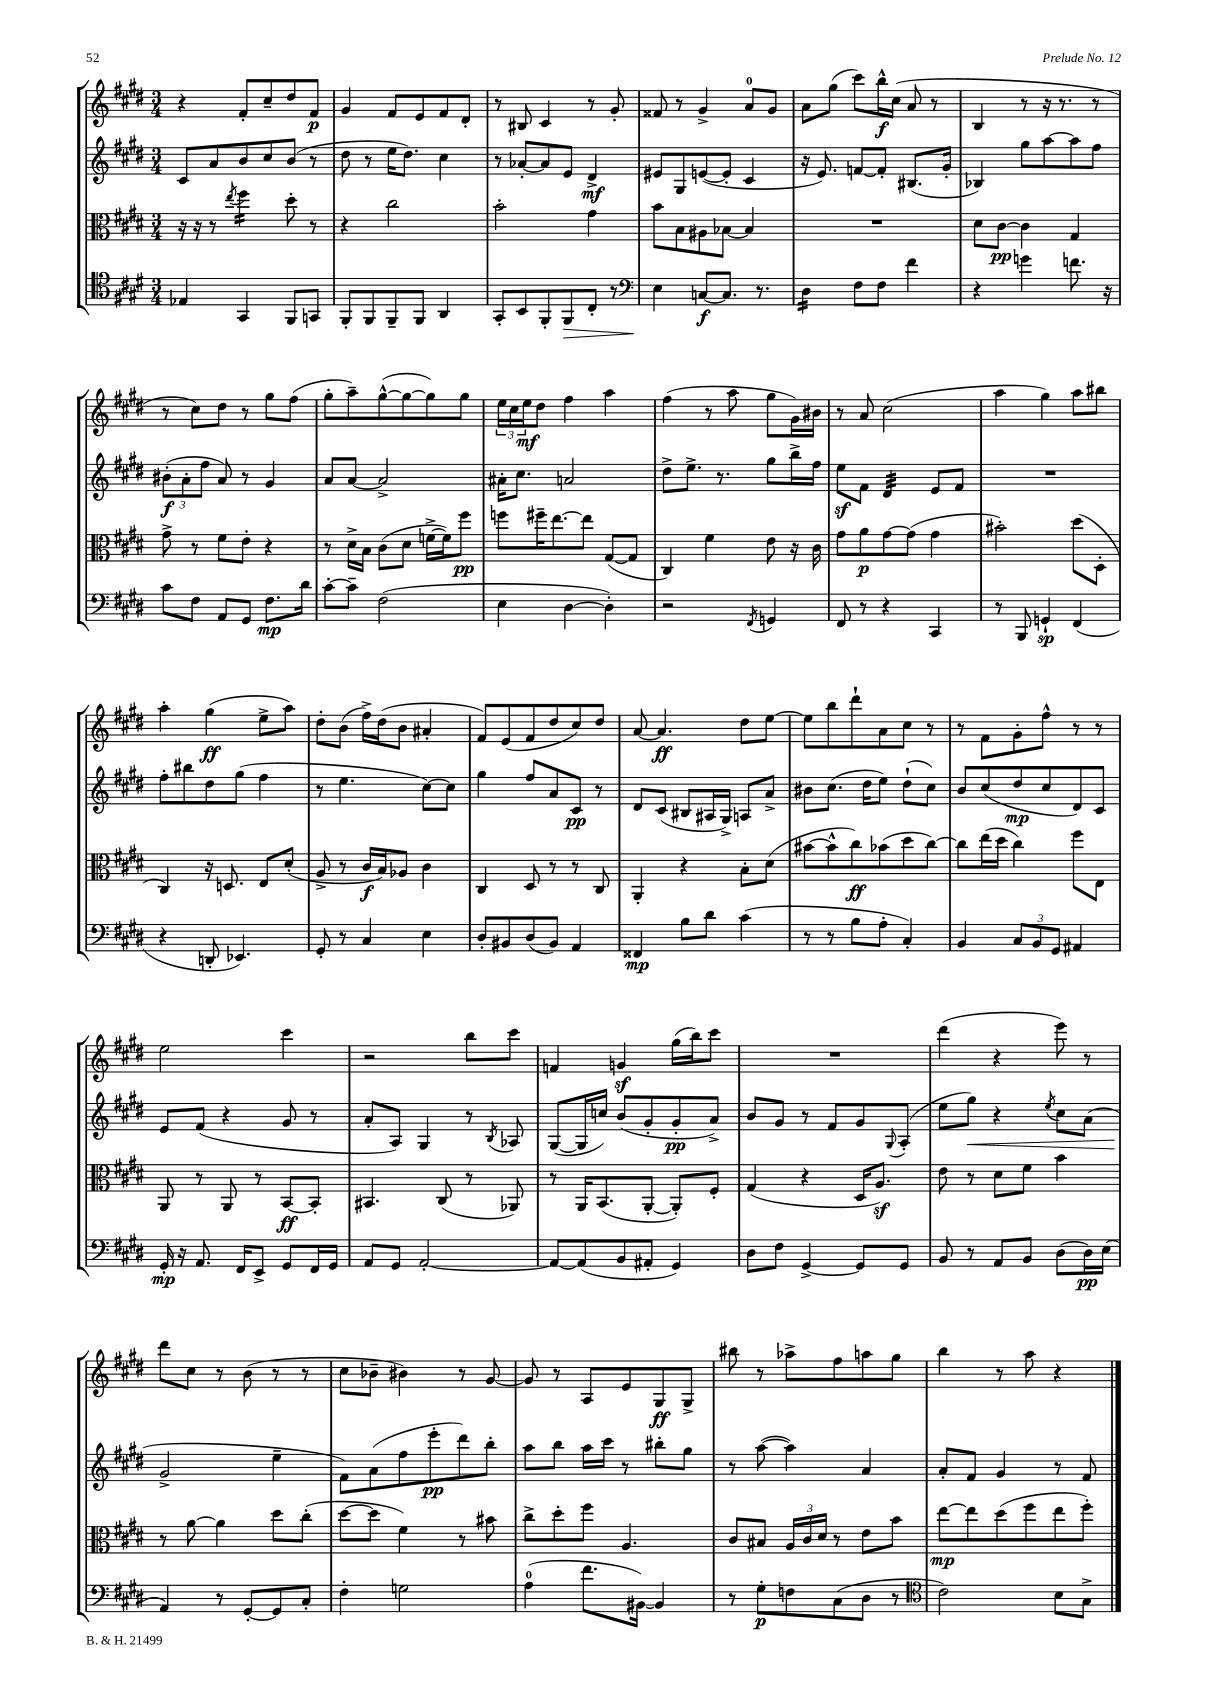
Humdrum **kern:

**kern	**dynam	**kern	**dynam	**kern	**dynam	**kern	**dynam
*part4	*part4	*part3	*part3	*part2	*part2	*part1	*part1
*staff4	*staff4	*staff3	*staff3	*staff2	*staff2	*staff1	*staff1
*clefC4	*	*clefC3	*	*clefG2	*	*clefG2	*
*k[f#c#g#d#]	*	*k[f#c#g#d#]	*	*k[f#c#g#d#]	*	*k[f#c#g#d#]	*
*M3/4	*	*M3/4	*	*M3/4	*	*M3/4	*
=12	=12	=12	=12	=12	=12	=12	=12
4E-X/	.	16r	.	8c#/L	.	4r	.
.	.	16r	.	.	.	.	.
.	.	8r	.	8a/	.	.	.
.	.	8qee/	.	.	.	.	.
*	*	*tremolo	*	*	*	*	*
4GG#/	.	16ff#\LL	.	8b/	.	8f#'/L	.
.	.	16ff#\	.	.	.	.	.
.	.	16ff#\	.	8cc#/	.	8cc#~/	.
.	.	16ff#\JJ	.	.	.	.	.
*	*	*Xtremolo	*	*	*	*	*
8FF#/L	.	8dd#'\	.	(8b/J	.	8dd#/	.
8GGn/J	.	8r	.	8r	.	8f#/J	p
=13	=13	=13	=13	=13	=13	=13	=13
8FF#'/L	.	4r	.	8dd#\	.	4g#/	.
8FF#/	.	.	.	8r	.	.	.
8FF#~/	.	2cc#\	.	16ee\KL	.	8f#/L	.
.	.	.	.	8.dd#\J)	.	.	.
8FF#/J	.	.	.	.	.	8e/	.
4AA/	.	.	.	4cc#\	.	8f#/	.
.	.	.	.	.	.	8d#'/J	.
=14	=14	=14	=14	=14	=14	=14	=14
8GG#'/L	.	2b'\	.	8r	.	8r	.
8BB/	.	.	.	[8a-X'/L	.	8B#X/	.
8FF#'/	.	.	.	8a-/]	.	4c#/	.
!	!LO:HP:b	!	!	!	!	!	!
8FF#/	>	.	.	8e/J	.	.	.
8C#'/J	.	4g#\	.	4d#^/	mf	8r	.
8r	.	.	.	.	.	8g#'/	.
=15	=15	=15	=15	=15	=15	=15	=15
*clefF4	*	*	*	*	*	*	*
4E\	.	8b\L	.	8e#X/L	.	8f##X/	.
.	.	8B\	.	8G#/	.	8r	.
[8Cn/L	] f	8A#X\	.	([8en/	.	4g#^/	.
8.C/J]	.	[8B-X\J	.	8e'/J]	.	.	.
.	.	4B-/]	.	4c#/	.	8a/L	.
8.r	.	.	.	.	.	.	.
.	.	.	.	.	.	8g#/J	.
=16	=16	=16	=16	=16	=16	=16	=16
*tremolo	*	*	*	*	*	*	*
16D#\LL	.	2.r	.	16r	.	8a\L	.
16D#\	.	.	.	8.e/)	.	.	.
16D#\	.	.	.	.	.	(8gg#\J	.
16D#\JJ	.	.	.	.	.	.	.
*Xtremolo	*	*	*	*	*	*	*
8F#\L	.	.	.	[8fn/L	.	8ccc#\L)	.
8F#\J	.	.	.	8f'/J]	.	16bb^^\L	f
.	.	.	.	.	.	(16cc#\JJ	.
4f#\	.	.	.	(8.B#X/L	.	8a/	.
.	.	.	.	.	.	8r	.
.	.	.	.	16g#'/Jk	.	.	.
=17	=17	=17	=17	=17	=17	=17	=17
4r	.	8d#\L	.	4B-X/)	.	4B/	.
.	.	[8c#\J	pp	.	.	.	.
4gn\	.	4c#\]	.	8gg#\L	.	8r	.
.	.	.	.	[8aa\	.	16r	.
.	.	.	.	.	.	8.r	.
8.fn\	.	4G#/	.	8aa\]	.	.	.
.	.	.	.	8ff#\J	.	8r	.
16r	.	.	.	.	.	.	.
!!LO:LB:g=z
=18	=18	=18	=18	=18	=18	=18	=18
8c#\L	.	8g#^\	.	(12b#X'\L	f	8r	.
.	.	.	.	12a'\	.	.	.
8F#\J	.	8r	.	.	.	8cc#\L)	.
.	.	.	.	12ff#\J	.	.	.
8AA/L	.	8f#\L	.	8a/)	.	8dd#\J	.
8GG#/J	.	8e'\J	.	8r	.	8r	.
8.F#\L	mp	4r	.	4g#/	.	8gg#\L	.
.	.	.	.	.	.	(8ff#\J	.
16d#\Jk	.	.	.	.	.	.	.
=19	=19	=19	=19	=19	=19	=19	=19
[8c#'\L	.	8r	.	8a/L	.	8gg#'\L	.
8c#~\J]	.	16d#^\LL	.	[8a/J	.	8aa~\)	.
.	.	16B\JJ	.	.	.	.	.
(2F#\	.	(8c#\L	.	2a^/]	.	([8gg#^^\	.
.	.	8d#\J	.	.	.	8gg#\_	.
.	.	[16fn^\LL	.	.	.	8gg#\])	.
.	.	16f\J])	.	.	.	.	.
.	.	8ff#\J	pp	.	.	8gg#\J	.
=20	=20	=20	=20	=20	=20	=20	=20
4E\	.	8ffn\L	.	16a#X'\KL	.	24ee\LL	.
.	.	.	.	.	.	24cc#\	.
.	.	.	.	8.cc#\J	.	.	.
.	.	.	.	.	.	24ee\J	mf
.	.	16ff#X~\K	.	.	.	8dd#\J	.
.	.	[8.ee\	.	.	.	.	.
[4D#\	.	.	.	2an/	.	4ff#\	.
.	.	8ee\J]	.	.	.	.	.
4D#'\])	.	([8G#/L	.	.	.	4aa\	.
.	.	8G#/J]	.	.	.	.	.
=21	=21	=21	=21	=21	=21	=21	=21
2r	.	4C#/)	.	8dd#^\L	.	(4ff#\	.
.	.	.	.	8.ee^\J	.	.	.
.	.	4f#\	.	.	.	8r	.
.	.	.	.	8.r	.	.	.
.	.	.	.	.	.	8aa\	.
8qFF#/	.	.	.	.	.	.	.
4GGn/	.	8e\	.	8gg#\L	.	8gg#\L	.
.	.	16r	.	16bb^\L	.	16g#\L)	.
.	.	16c#\	.	16ff#\JJ	.	16b#X\JJ	.
=22	=22	=22	=22	=22	=22	=22	=22
8FF#/	.	8g#\L	.	8eez\L	.	8r	.
8r	.	8a\	p	8f#\J	.	8a/	.
*	*	*	*	*tremolo	*	*	*
4r	.	[8g#\	.	32d#/LLL	.	(2cc#\	.
.	.	.	.	32d#/	.	.	.
.	.	.	.	32d#/	.	.	.
.	.	.	.	32d#/	.	.	.
.	.	(8g#\J]	.	32d#/	.	.	.
.	.	.	.	32d#/	.	.	.
.	.	.	.	32d#/	.	.	.
.	.	.	.	32d#/JJJ	.	.	.
*	*	*	*	*Xtremolo	*	*	*
4CC#/	.	4g#\	.	8e/L	.	.	.
.	.	.	.	8f#/J	.	.	.
=23	=23	=23	=23	=23	=23	=23	=23
8r	.	2b#X'\)	.	2.r	.	4aa\	.
8BBB/	.	.	.	.	.	.	.
4GGn`/	sp	.	.	.	.	4gg#\)	.
(4FF#/	.	(8dd#\L	.	.	.	8aa\L	.
.	.	8D#'\J	.	.	.	8bb#X\J	.
!!LO:LB:g=z
=24	=24	=24	=24	=24	=24	=24	=24
4r	.	4C#/)	.	8ff#'\L	.	4aa'\	.
.	.	.	.	8bb#X\	.	.	.
8DDn'/	.	16r	.	8dd#\	.	(4gg#\	ff
.	.	8.Dn/	.	.	.	.	.
4.EE-X/)	.	.	.	(8gg#\J	.	.	.
.	.	8E/L	.	4ff#\	.	8ee^\L	.
.	.	(8d#'/J	.	.	.	8aa\J)	.
=25	=25	=25	=25	=25	=25	=25	=25
8GG#'/	.	8A^/	.	8r	.	8dd#'\L	.
8r	.	8r	.	4.ee\	.	(8b\J	.
4C#/	.	16c#/LL	f	.	.	16ff#^\LL)	.
.	.	16B/J)	.	.	.	(16dd#\J	.
.	.	8A-X/J	.	.	.	8b\J	.
4E\	.	4c#\	.	[8cc#\L)	.	4a#X'/	.
.	.	.	.	8cc#\J]	.	.	.
=26	=26	=26	=26	=26	=26	=26	=26
8D#'/L	.	4C#/	.	4gg#\	.	8f#/L)	.
8BB#X/	.	.	.	.	.	(8e/	.
(8D#/	.	8D#/	.	8ff#/L	.	8f#/	.
8BB#/J)	.	8r	.	8a/	.	8dd#/	.
4AA/	.	8r	.	8c#/J	pp	8cc#/)	.
.	.	8C#/	.	8r	.	8dd#/J	.
=27	=27	=27	=27	=27	=27	=27	=27
4FF##X/	mp	4AA'/	.	8d#/L	.	[8a/	.
.	.	.	.	(8c#/J	.	4.a/]	ff
8B\L	.	4r	.	8B#X/L	.	.	.
8d#\J	.	.	.	16A#X/L	.	.	.
.	.	.	.	16G#^/JJ)	.	.	.
(4c#\	.	8B'\L	.	8An/L	.	8dd#\L	.
.	.	(8d#\J	.	8a^/J	.	[8ee\J	.
=28	=28	=28	=28	=28	=28	=28	=28
8r	.	[8b#X\L	.	8b#X\L	.	8ee\L]	.
8r	.	8b#^^\]	.	(8.cc#\J	.	8bb\	.
8B\L	.	8cc#\)	ff	.	.	8ddd#`\	.
.	.	.	.	16dd#\KL	.	.	.
8A'\J	.	(8b-X\	.	8ee\J)	.	8a\	.
4C#'/)	.	8dd#\	.	(8dd#`\L	.	8cc#\J	.
.	.	[8cc#\J)	.	8cc#\J)	.	8r	.
=29	=29	=29	=29	=29	=29	=29	=29
4BB/	.	8cc#\L]	.	8b/L	.	8r	.
.	.	(16ee\L	.	(8cc#/	.	8f#\L	.
.	.	16dd#\JJ	.	.	.	.	.
12C#/L	.	4cc#\)	.	8dd#/	mp	8g#'\	.
12BB/	.	.	.	.	.	.	.
.	.	.	.	8cc#/	.	8ff#^^\J	.
12GG#/J	.	.	.	.	.	.	.
4AA#X/	.	8ff#\L	.	8d#/)	.	8r	.
.	.	8E\J	.	8c#/J	.	8r	.
!!LO:LB:g=z
=30	=30	=30	=30	=30	=30	=30	=30
16GG#'/	mp	8AA/	.	8e/L	.	2ee\	.
16r	.	.	.	.	.	.	.
8.AA/	.	8r	.	(8f#/J	.	.	.
.	.	8AA/	.	4r	.	.	.
16FF#/KL	.	.	.	.	.	.	.
8EE^/J	.	8r	.	.	.	.	.
8GG#/L	.	[8BB/L	ff	8g#/	.	4ccc#\	.
16FF#/L	.	8BB'/J]	.	8r	.	.	.
16GG#/JJ	.	.	.	.	.	.	.
=31	=31	=31	=31	=31	=31	=31	=31
8AA/L	.	4.BB#X/	.	8a'/L	.	2r	.
8GG#/J	.	.	.	8A/J)	.	.	.
[2AA'/	.	.	.	4G#/	.	.	.
.	.	(8C#/	.	.	.	.	.
.	.	8r	.	8r	.	8bb\L	.
.	.	.	.	8qB/	.	.	.
.	.	8AA-X/)	.	8A-X/	.	8ccc#\J	.
=32	=32	=32	=32	=32	=32	=32	=32
8AA/L_	.	8r	.	([8G#/L	.	4fn/	.
(8AA/]	.	16AA/KL	.	16G#/L]	.	.	.
.	.	(8.BB/	.	16ccn/JJ)	.	.	.
8BB/	.	.	.	(8b/L	.	4gnz/	.
8AA#X'/J	.	[8AA'/J	.	8g#'/	.	.	.
4GG#/)	.	8AA'/L])	.	8g#'/	pp	(16gg#\LL	.
.	.	.	.	.	.	16bb\J)	.
.	.	8F#'/J	.	8a^/J)	.	8ccc#\J	.
=33	=33	=33	=33	=33	=33	=33	=33
8D#\L	.	(4G#/	.	8b/L	.	2.r	.
8F#\J	.	.	.	8g#/J	.	.	.
[4GG#^/	.	4r	.	8r	.	.	.
.	.	.	.	8f#/L	.	.	.
8GG#/L]	.	16D#/KL	.	8g#/	.	.	.
.	.	8.Az/J)	.	.	.	.	.
.	.	.	.	8qqG#/	.	.	.
8GG#/J	.	.	.	(8A'/J	.	.	.
=34	=34	=34	=34	=34	=34	=34	=34
8BB/	.	8e\	.	8ee\L	.	(4ddd#\	.
!	!	!	!	!	!LO:HP:b	!	!
8r	.	8r	.	8gg#\J)	<	.	.
8AA/L	.	8d#\L	.	4r	.	4r	.
8BB/J	.	8f#\J	.	.	.	.	.
.	.	.	.	8qee/	.	.	.
(8D#\L	.	4b\	.	8cc#\L	.	8eee\)	.
16D#\L)	pp	.	.	(8a\J	.	8r	.
(16E\JJ	.	.	.	.	.	.	.
!!LO:LB:g=z
=35	=35	=35	=35	=35	=35	=35	=35
4AA/)	.	8r	.	2g#^/	.	8ddd#\L	.
.	.	[8a\	.	.	.	8cc#\J	.
8r	.	4a\]	.	.	.	8r	.
[8GG#'/L	.	.	.	.	.	(8b\	.
8GG#/]	.	8dd#\L	.	4ee~\	[	8r	.
8C#'/J	.	(8cc#'\J	.	.	.	8r	.
=36	=36	=36	=36	=36	=36	=36	=36
4F#'\	.	[8dd#\L	.	8f#\L)	.	8cc#\L	.
.	.	8dd#\J]	.	(8a\	.	8b-X~\J	.
2Gn\	.	4f#\)	.	8ff#\	.	4b#X\)	.
.	.	.	.	8eee'\	pp	.	.
.	.	8r	.	8ddd#\)	.	8r	.
.	.	8b#X\	.	8bb'\J	.	[8g#/	.
=37	=37	=37	=37	=37	=37	=37	=37
(4A\	.	8cc#^\L	.	8aa\L	.	8g#/]	.
.	.	8dd#'\	.	8bb\J	.	8r	.
8.f#\L	.	8ff#\J	.	16aa\LL	.	8A/L	.
.	.	.	.	16ccc#\JJ	.	.	.
.	.	4.A/	.	8r	.	8e/	.
[16BB#X\Jk)	.	.	.	.	.	.	.
4BB#/]	.	.	.	8bb#X'\L	.	8G#/	ff
.	.	.	.	8gg#\J	.	8G#^/J	.
=38	=38	=38	=38	=38	=38	=38	=38
8r	.	8c#/L	.	8r	.	8bb#X\	.
8G#'\L	p	8B#X/J	.	([8aa\	.	8r	.
8Fn\	.	24A/LL	.	4aa\])	.	8aa-X^\L	.
.	.	24c#/	.	.	.	.	.
.	.	24d#/JJ	.	.	.	.	.
(8C#\	.	8r	.	.	.	8ff#\	.
8D#\J	.	8e\L	.	4a/	.	8aan\	.
8r	.	8b\J	.	.	.	8gg#\J	.
=39	=39	=39	=39	=39	=39	=39	=39
*clefC4	*	*	*	*	*	*	*
2c#\)	.	[8ee\L	mp	8a'/L	.	4bb\	.
.	.	8ee\]	.	8f#/J	.	.	.
.	.	(8dd#\	.	4g#/	.	8r	.
.	.	8ff#\	.	.	.	8aa\	.
8B\L	.	8ee\	.	8r	.	4r	.
8G#^\J	.	8ff#'\J)	.	8f#/	.	.	.
==	==	==	==	==	==	==	==
*-	*-	*-	*-	*-	*-	*-	*-
